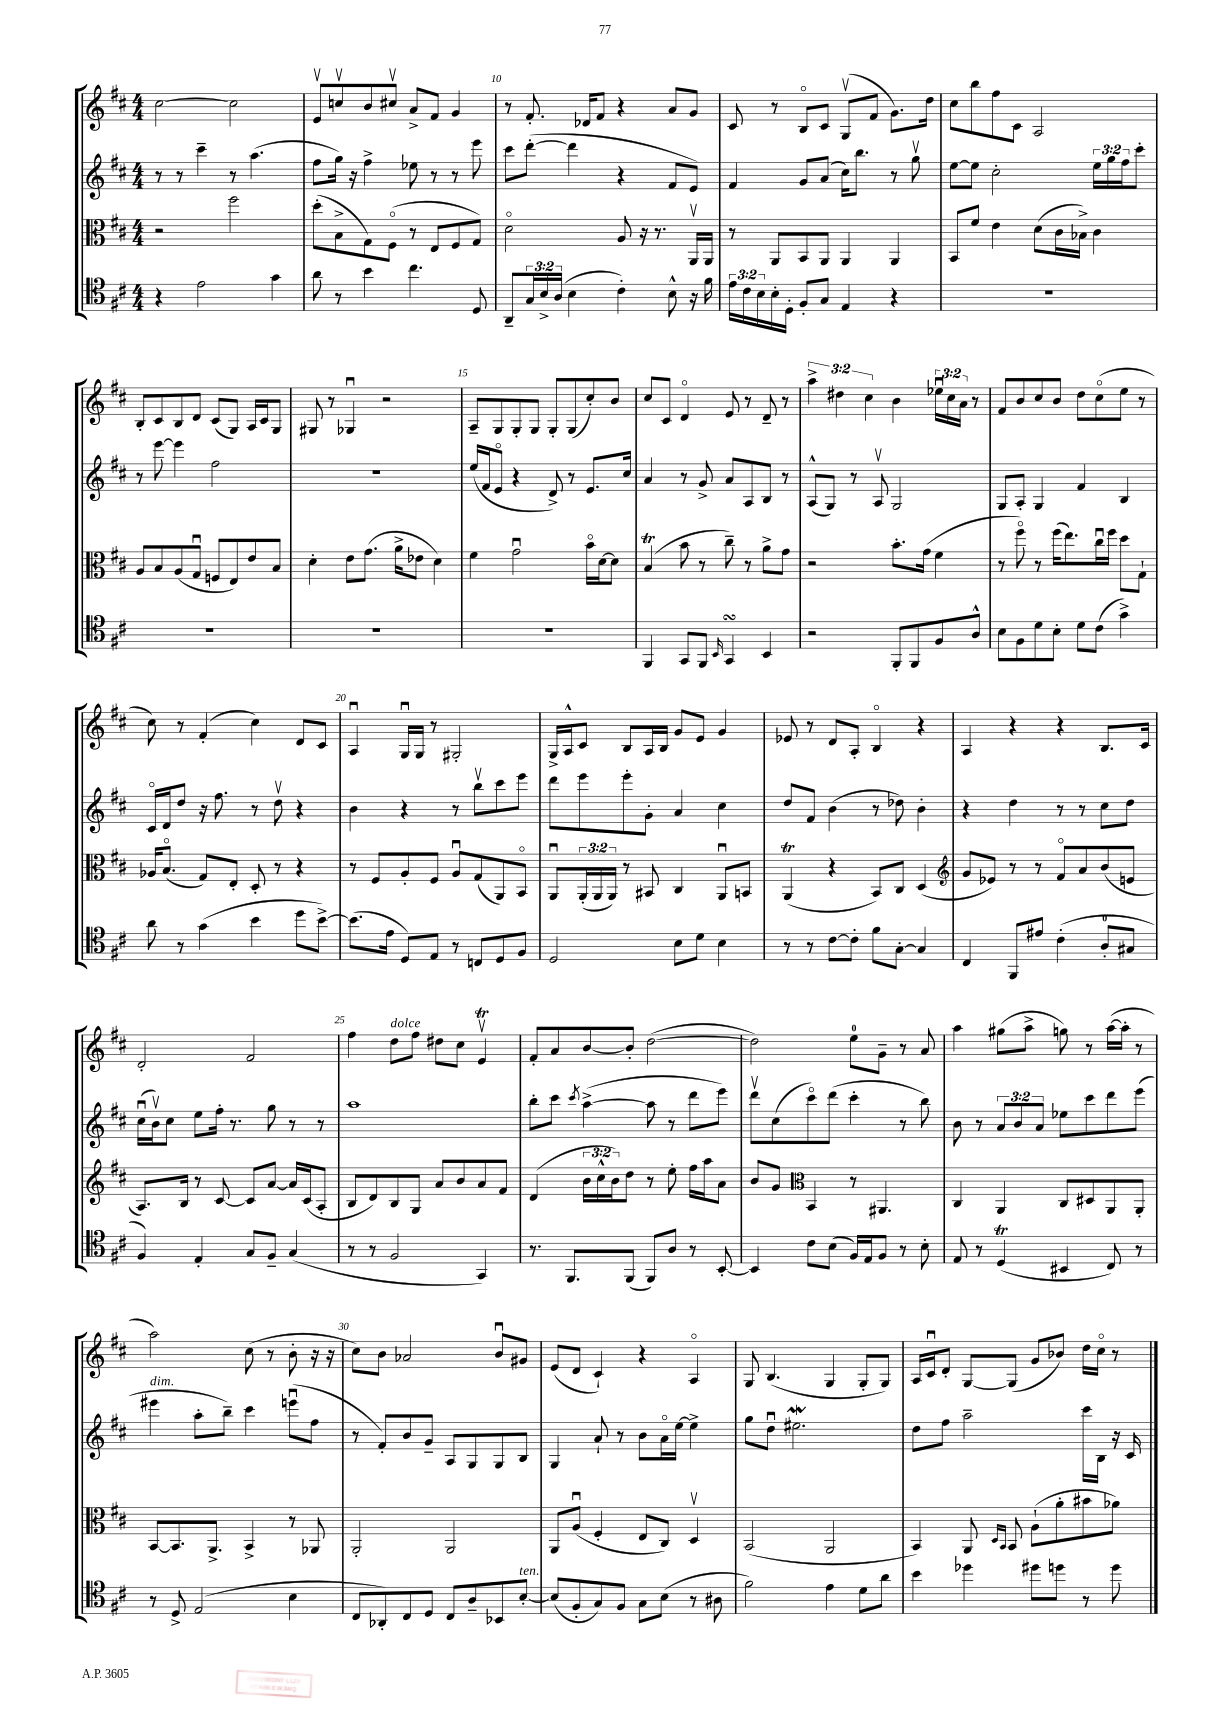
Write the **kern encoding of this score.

**kern	**kern	**kern	**kern
*staff4	*staff3	*staff2	*staff1
*clefC4	*clefC3	*clefG2	*clefG2
*k[f#c#]	*k[f#c#]	*k[f#c#]	*k[f#c#]
*M4/4	*M4/4	*M4/4	*M4/4
4r	2r	8r	[2cc#
.	.	8r	.
2e	.	4ccc#~	.
.	2ff#	8r	2cc#]
.	.	(4.aa	.
4g	.	.	.
=	=	=	=
8a	(8dd'	8ff#	8ev
8r	8B^	16gg)	8ccv
.	.	16r	.
4b	8G)	4ff#^	8b
.	(8F#o	.	8cc#v
4.cc#	8r	8ee-	8a^
.	8E	8r	8f#
.	8F#	8r	4g
8D	8G)	8eee	.
=	=	=	=
8AA~	2do	8ccc#	8r
24G	.	([8ddd'	8.f#'
24B^	.	.	.
(24A	.	.	.
4B	.	4ddd]	.
.	.	.	16d-
.	.	.	8f#
4c#')	8A	4r	4r
.	16r	.	.
.	8.r	.	.
8B^^	.	8f#	8a
16r	16AAv	8e)	8g
16f#	16AA	.	.
=	=	=	=
24e	8r	4f#	8c#
24c#	.	.	.
24B	.	.	.
16B'	8AA	.	8r
16D'	.	.	.
8F#'	8BB	8g	8Bo
8G	8AA	(8a	8c#
4E	4AA	16cc#)	(8Gv
.	.	8.bb	.
.	.	.	8f#
4r	4AA	8r	8.g)
.	.	8ggv	.
.	.	.	16dd
=	=	=	=
1r	8BB	[8ee	8cc#
.	8f#	8ee]	8bb
.	4e	2cc#'	8ff#
.	.	.	8c#
.	(8d	.	2A
.	16c#	.	.
.	16B-^)	.	.
.	4c#	24ee	.
.	.	24gg	.
.	.	24ff#	.
.	.	8ccc#'	.
=	=	=	=
1r	8A	8r	8B'
.	8B	[8eee	8c#
.	(8A	4eee]	8B
.	8Gu	.	8d
.	8F	2ff#	(8c#
.	8E)	.	8G)
.	8e	.	16A
.	.	.	16c#
.	8B	.	8G
=	=	=	=
1r	4d'	1r	8G#
.	.	.	8r
.	8e	.	4G-u
.	(8.g	.	.
.	.	.	2r
.	16a^	.	.
.	8e-	.	.
.	4d)	.	.
=	=	=	=
1r	4f#	(16ee	8A~
.	.	16f#	.
.	.	8eo	8G
.	2gu	4r	8G'
.	.	.	8G
.	.	8d^)	8G'
.	.	8r	(8G
.	16bo	8.e	8cc#')
.	[16d	.	.
.	8d]	.	8b
.	.	16cc#	.
=	=	=	=
4FF#	(4B	4a	8cc#
.	.	.	8c#
8GG	8b	8r	4do
8FF#	8r	8g^	.
16qqBB	.	.	.
4GG	8cc#~)	8a	8e
.	8r	8A	8r
4BB	8a^	8B	8d~
.	8g	8r	8r
=	=	=	=
2r	2r	(8A^^	6aa^
.	.	8G)	.
.	.	.	6dd#
.	.	8r	.
.	.	.	6cc#
.	.	8Av	.
8FF#'	8.b'	2G	4b
8FF#	.	.	.
.	(16g	.	.
8F#	4f#	.	24ee-u
.	.	.	24cc#
.	.	.	24a
8A^^	.	.	8r
=	=	=	=
8B	8r	8G	8f#
8F#	8ff#o)	8A'	8b
8d	8r	4G	8cc#
8B'	(16ff#	.	8b
.	8.ee)	.	.
8d	.	4f#	8dd
(8c#	16cc#u	.	(8cc#o
.	16ff#	.	.
4g^)	8dd	4B	8ee
.	8G`	.	8r
=	=	=	=
8a	16A-	16c#o	8cc#)
.	(8.Bo	16d	.
8r	.	8dd	8r
(4g	8G)	16r	(4f#'
.	.	8.ff#	.
.	8E'	.	.
4b	8D'	8r	4cc#)
.	8r	8ddv	.
8dd	4r	4r	8d
[8b^)	.	.	8c#
=	=	=	=
(8.b]	8r	4b	4Au
.	8F#	.	.
16e	.	.	.
8D)	8A'	4r	16Gu
.	.	.	16G
8E	8F#	.	8r
8r	8Au	8r	2G#'
8C	(8G	8bbv	.
8D	8AA)	8ccc#	.
8F#	8BBo	8eee	.
=	=	=	=
2D	8AAu	8ddd	16G^
.	.	.	16A^^
.	(24AA'	8eee	8c#
.	24AA	.	.
.	24AA)	.	.
.	8r	8eee'	8B
.	8BB#	8g'	16A
.	.	.	16B
8B	4C#	4a	8g
8d	.	.	8e
4B	8AAu	4cc#	4g
.	8BB	.	.
=	=	=	=
8r	(4AA	8dd	8e-
8r	.	8f#	8r
[8c#	4r	(4b	8d
8c#']	.	.	8A'
8f#	8BB)	8r	4Bo
[8G'	8C#	8dd-)	.
4G]	(4D	4b'	4r
=	=	=	=
*	*clefG2	*	*
4C#	8g	4r	4A
.	8e-)	.	.
8FF#	8r	4dd	4r
8e#	8r	.	.
(4c#'	8f#o	8r	4r
.	8a	8r	.
8A'	(8b	8cc#	8.B
8G#	8e	8dd	.
.	.	.	16c#
=	=	=	=
4F#)	8.A)	(16cc#u	2d'
.	.	16bv)	.
.	.	8cc#	.
.	16B	.	.
4E'	8r	8ee	.
.	[8c#	16ff#'	.
.	.	8.r	.
8G	8c#]	.	2f#
8F#~	[8a	8gg	.
(4G	16a]	8r	.
.	(16c#	.	.
.	8A'	8r	.
=	=	=	=
8r	8B	1aa	4ff#
8r	8d)	.	.
2F#	8B	.	8dd
.	8G	.	8ff#
.	8a	.	8dd#
.	8b	.	8cc#
4GG)	8a	.	4ev
.	8f#	.	.
=	=	=	=
8.r	(4d	8bb'	8f#'
.	.	8ccc#	8a
8.FF#	.	.	.
.	.	8qccc#	.
.	24b	([4aa^	[8b
.	24cc#^^	.	.
.	24b)	.	.
(8FF#	8dd	.	8b']
8FF#)	8r	8aa]	([2dd
8A	8ee'	8r	.
8r	16ff#	8ddd	.
.	16aa	.	.
[8BB'	8a	8eee)	.
=	=	=	=
4BB]	8b	8dddv	2dd])
.	8g	(8cc#	.
*	*clefC3	*	*
8c#	4BB	8ccc#o)	.
(8B	.	(8ddd	.
16F#)	8r	4ccc#'	8ee
16E	.	.	.
8F#	4.AA#	.	8g~
8r	.	8r	8r
8B'	.	8bb)	8a
=	=	=	=
8E	4C#	8b	4aa
8r	.	8r	.
(4D	4AA	12a	(8gg#
.	.	12b	.
.	.	.	8aa^
.	.	12a	.
4BB#	8C#	8ee-	8gg)
.	8D#	8ccc#	8r
8C#)	8AA	8ddd	([16aa
.	.	.	16aa']
8r	8AA'	(8eee	8r
=	=	=	=
8r	[8BB	4eee#	2aa)
8D^	8.BB]	.	.
(2E	.	8aa'	.
.	8.AA^	.	.
.	.	8bb~)	.
.	4BB^	4ccc#	(8cc#
.	.	.	8r
4B	8r	(8eeeu	8b'
.	8AA-	8ff#	16r
.	.	.	16r
=	=	=	=
8C#	2AA'	8r	8cc#)
8AA-')	.	8f#')	8b
8C#	.	8b	2a-
8D	.	8g~	.
8C#	2AA	8A	.
8A~	.	8G	.
8BB-	.	8G	8bu
[8B'	.	8B	8g#
=	=	=	=
(8B]	8AA	4G	(8e
8F#'	(8Au	.	8d
8G)	4F#'	8a`	4c#`)
8F#	.	8r	.
8G	8E	8b	4r
(8B	8C#)	16ao	.
.	.	[16ee	.
8r	4Dv	4ee^]	4Ao
8A#	.	.	.
=	=	=	=
2f#)	(2BB	8gg	8G
.	.	8ddu	(4.B
.	.	2.ee#	.
4e	2AA	.	4G
8d	.	.	8G'
8a	.	.	8G)
=	=	=	=
4b	4BB)	8dd	16A
.	.	.	16c#u
.	.	8ff#	8d'
4dd-	8AA	2aa~	[8G
.	16qqD	.	.
.	16qqBB	.	.
.	8BB	.	(8G]
8dd#	(8A`	.	8g
8dd	8a'	.	8b-)
8r	8b#	16ccc#	16dd
.	.	16B	16cc#o
8dd	8a-)	16r	8r
.	.	16c#	.
==	==	==	==
*-	*-	*-	*-
